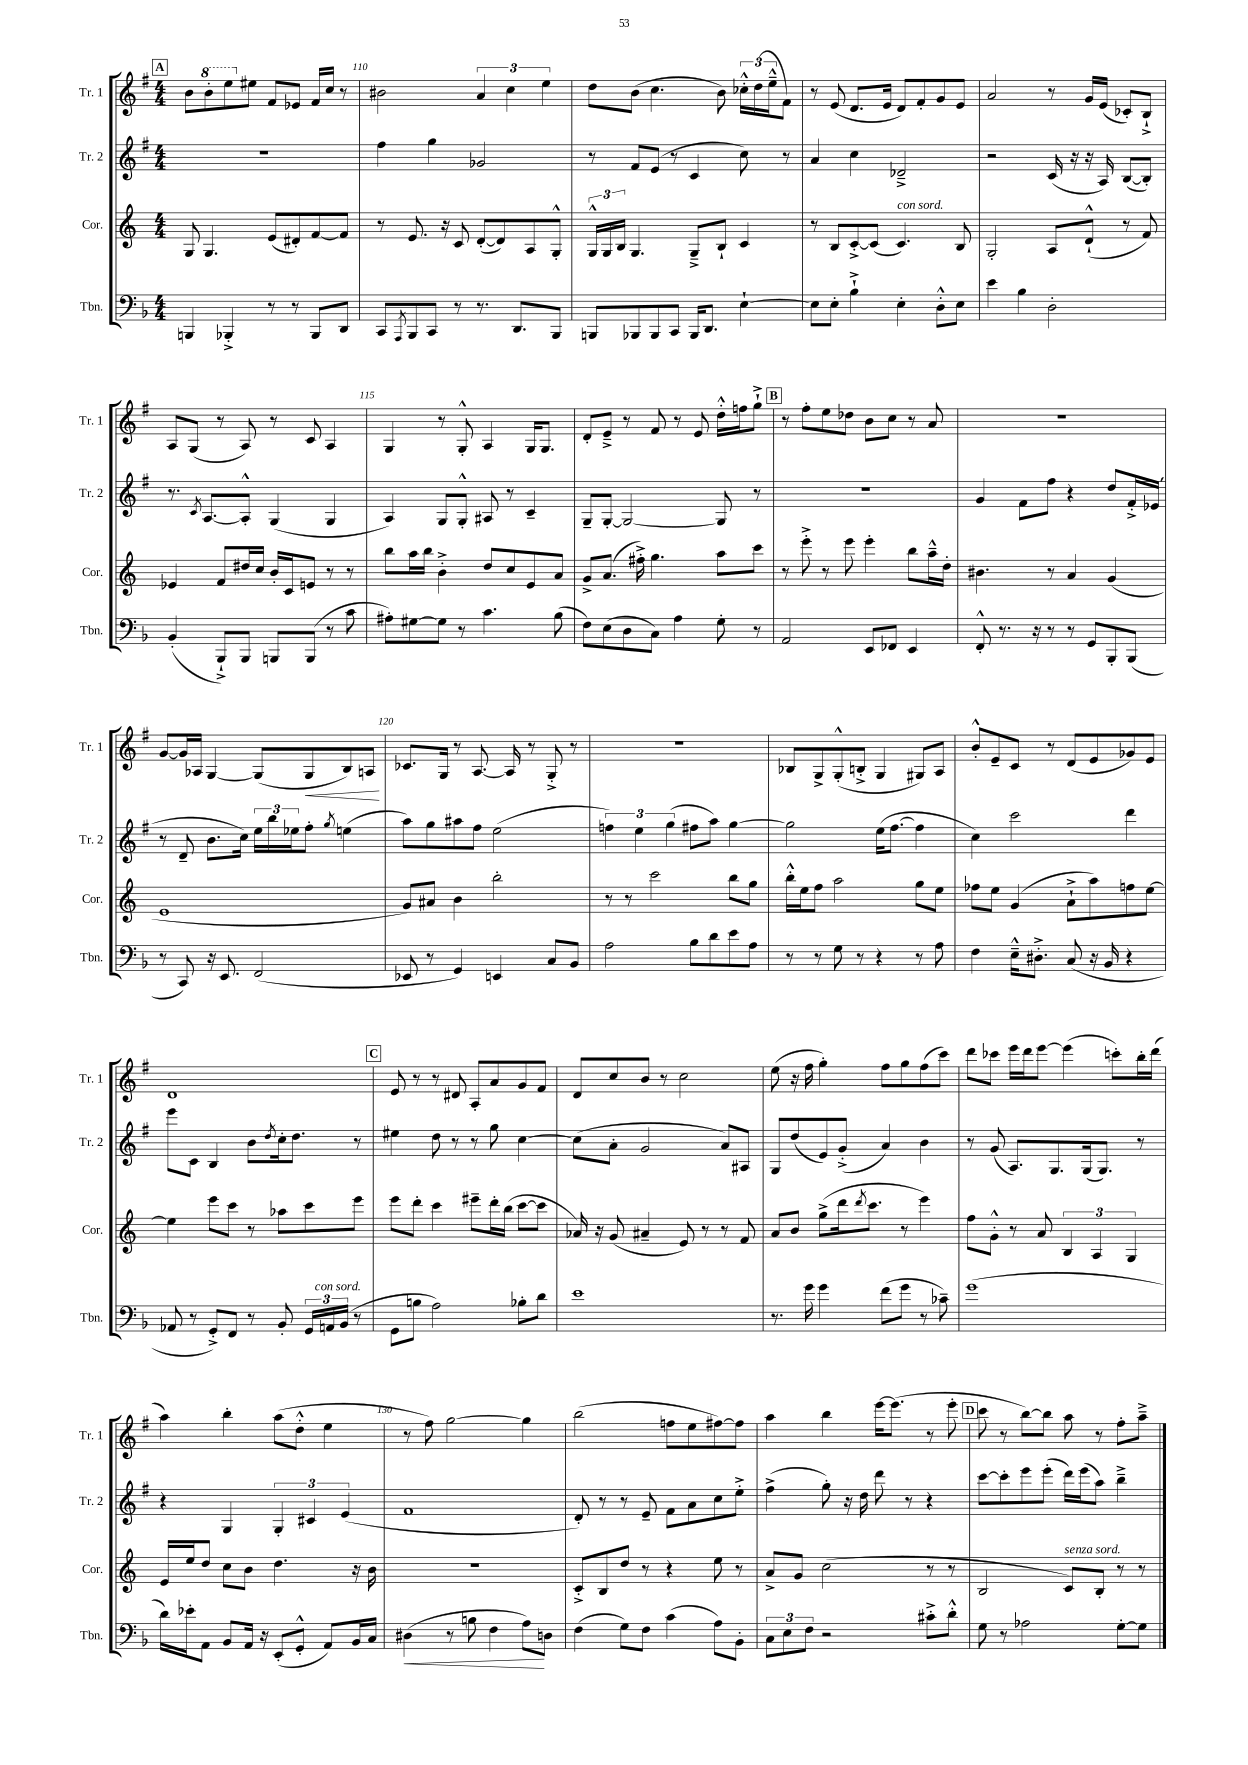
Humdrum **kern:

**kern	**kern	**kern	**kern
*staff4	*staff3	*staff2	*staff1
*clefF4	*clefG2	*clefG2	*clefG2
*k[b-]	*k[]	*k[f#]	*k[f#]
*M4/4	*M4/4	*M4/4	*M4/4
4BBB	8G	1r	8b
.	4.G	.	8bb'
4BBB-'^	.	.	8eee
.	.	.	8ee#
8r	(8e	.	8f#
8r	8d#')	.	8e-
8BBB-	[8f	.	16f#
.	.	.	16cc
8DD	8f]	.	8r
=	=	=	=
8CC	8r	4ff#	2b#
8qAAA	.	.	.
8BBB-	8.e	.	.
8CC	.	4gg	.
.	16r	.	.
8r	8c	.	.
8.r	([8d'	2g-	6a
.	8d])	.	.
.	.	.	6cc
8.DD	.	.	.
.	8A	.	.
.	.	.	6ee
8BBB-	8G'^^	.	.
=	=	=	=
8BBB	24G^^	8r	8dd
.	24G	.	.
.	24B	.	.
8BBB-	4.G	8f#	(8b
8BBB-	.	(8e	4.cc
8CC	.	8r	.
16BBB-	8G~^	4c	.
8.DD	.	.	.
.	8B`	.	8b)
[4E`	4c	8cc)	24cc-'^^
.	.	.	(24dd
.	.	.	24ee~^^
.	.	8r	8f#)
=	=	=	=
8E]	8r	4a	8r
8E'	8B	.	(8e
4B-`^	[8c'^	4cc	8.d
.	(8c]	.	.
.	.	.	16e
4E'	4.c)	2d-~^	8d)
.	.	.	8f#'
8D'^^	.	.	8g
8E	8B	.	8e
=	=	=	=
4e	2G'	2r	2a
4B-	.	.	.
2D'	8A	(16c	8r
.	.	16r	.
.	(8d`^^	16r	16g
.	.	16A)	(16e
.	8r	([8B	8c-')
.	8f)	8B'])	8B`^
=	=	=	=
(4BB-'	4e-	8.r	8A
.	.	.	(8G
.	.	8qc	.
.	.	[8.A	.
8BBB-`^)	8f	.	8r
8BBB-	16dd#	8A'^^]	8A)
.	16cc	.	.
8BBB	16b'	(4G	8r
.	16c	.	.
(8BBB	8e	.	8c
8r	8r	4G	4A
8c	8r	.	.
=	=	=	=
8A#')	8bb	4A)	4G
[8G#	16aa	.	.
.	16bb	.	.
8G#]	4b'^	8G	8r
8r	.	8G'^^	8G'^^
4.c	8dd	8A#	4A
.	8cc	8r	.
.	8e	4c~	16G
.	.	.	8.G
(8B-	8a	.	.
=	=	=	=
8F)	8g^	8G~	8d'
(8E	(8.a	[8G'	8e~^
8D	.	2G_	8r
.	16ff#'^)	.	.
8C)	4.gg	.	8f#
4A	.	.	8r
.	.	.	8e
8G'	8aa	8G]	16dd'^^
.	.	.	16ff
8r	8ccc	8r	8gg`^
=	=	=	=
2AA	8r	1r	8r
.	8eee'^	.	8ff#'
.	8r	.	8ee
.	8eee	.	8dd-
8EE	4eee'	.	8b
8FF-	.	.	8cc
4EE	8bb	.	8r
.	16aa~^^	.	8a
.	16dd'	.	.
=	=	=	=
8FF'^^	4.b#	4g	1r
8.r	.	.	.
.	.	8f#	.
16r	.	.	.
8r	8r	8ff#	.
8r	4a	4r	.
8GG	.	.	.
8BBB-'	(4g	8dd	.
(8BBB-	.	16f#'^	.
.	.	(16e-	.
=	=	=	=
8r	1e	8r	[8g
8CC)	.	8d~	16g]
.	.	.	16A-
16r	.	8.b	[4G
8.EE	.	.	.
.	.	16cc)	.
(2FF	.	24ee	(8G]
.	.	24bb	.
.	.	24ee-	.
.	.	8ff#'	8G
.	.	8qgg	.
.	.	(4ee	8B)
.	.	.	8A
=	=	=	=
8EE-	8g)	8aa)	8.c-
8r	8a#	8gg	.
.	.	.	16G
4GG)	4b	8aa#	8r
.	.	8ff#	[8.A
4EE	2bb'	(2ee	.
.	.	.	16A]
.	.	.	8r
8C	.	.	8G'^
8BB-	.	.	8r
=	=	=	=
2A	8r	6ff)	1r
.	8r	.	.
.	.	6ee	.
.	2ccc	.	.
.	.	(6gg	.
8B-	.	8ff#	.
8d	.	8aa)	.
8e	8bb	[4gg	.
8A	8gg	.	.
=	=	=	=
8r	16bb'^^	2gg]	8B-
.	16ee	.	.
8r	8ff	.	8G^
8G	2aa	.	(8G'^^
8r	.	.	8B'^
4r	.	(16ee	4G
.	.	[8.ff#	.
8r	8gg	4ff#]	8G#)
8A	8ee	.	8A
=	=	=	=
4F	8ff-	4cc)	8b'^^
.	8ee	.	8e~
16E~^^	(4g	2ccc	8c
8.D#'^	.	.	.
.	.	.	8r
(8C	8a`^	.	(8d
16r	8aa)	.	8e
16BB-	.	.	.
4r	8ff	4ddd	8g-)
.	[8ee	.	8e
=	=	=	=
8AA-	4ee]	8eee	1d
8r	.	8c	.
8GG'^)	8eee	4B	.
8FF	8ccc	.	.
8r	8r	8b	.
.	.	8qdd	.
8BB-'	8aa-	16cc'	.
.	.	8.dd	.
24GG	8ccc	.	.
24AA	.	.	.
(24BB-	.	.	.
8r	8eee	8r	.
=	=	=	=
8GG	8eee	4ee#	8e
8B	8ddd'	.	8r
2A)	4ccc	8dd	8r
.	.	8r	8d#
.	8eee#~	8r	8A'
.	16ddd'	8gg	8a
.	(16bb	.	.
8B-'	[8ccc	[4cc	8g
8d	8ccc]	.	8f#
=	=	=	=
1e	16a-)	(8cc]	8d
.	16r	.	.
.	(8g	8a'	8cc
.	4a#~	2g	8b
.	.	.	8r
.	8e)	.	2cc
.	8r	.	.
.	8r	8a)	.
.	8f	8A#	.
=	=	=	=
8.r	8a	8G	(8ee
.	8b	(8dd	16r
16g	.	.	16ff#
4g	(8gg^	8e)	4gg')
.	16ddd	(8g'^	.
.	8qddd	.	.
.	8.ccc	.	.
(8f	.	4a)	8ff#
8g	8r	.	8gg
8r	4eee)	4b	(8ff#
8c-~)	.	.	8ccc)
=	=	=	=
(1g	8ff	8r	8ddd
.	8g'^^	(8g	8ccc-
.	8r	8.A)	16eee
.	.	.	16ddd
.	8a	.	[8eee
.	.	8.G	.
.	6B	.	(4eee]
.	.	(16G	.
.	6A	.	.
.	.	8.G)	.
.	.	.	8ccc')
.	6G	.	.
.	.	8r	16bb'
.	.	.	(16ddd
=	=	=	=
16d)	16e	4r	4aa)
16e-'	16ee	.	.
8AA	8dd	.	.
8BB-	8cc	4G	4bb'
16AA	8b	.	.
16r	.	.	.
(8EE'	4.dd	6G'	(8aa
8GG'^^	.	.	8dd'^^
.	.	6c#	.
8AA)	.	.	4ee
.	.	(6e	.
16BB-	16r	.	.
16C	16b	.	.
=	=	=	=
(4D#	1r	1f#	8r
.	.	.	8ff#)
8r	.	.	[2gg
8B	.	.	.
4F	.	.	.
8A)	.	.	4gg]
8D	.	.	.
=	=	=	=
(4F	8c'^	8d')	(2bb
.	8B	8r	.
8G)	8dd	8r	.
8F	8r	8e~	.
(4c	4r	8f#	8ff
.	.	8a	8ee
8A)	8ee	8cc	[8ff#)
8BB-'	8r	8ee'^	8ff#]
=	=	=	=
12C	8a^	(4ff#^	4aa
12E	.	.	.
.	8g	.	.
12F	.	.	.
2r	(2cc	8gg')	4bb
.	.	16r	.
.	.	16dd	.
.	.	8ddd	[16eee
.	.	.	(8.eee]
.	.	8r	.
8c#'^	8r	4r	8r
8d'^^	8r	.	8eee'
=	=	=	=
8G	2B	[8ccc	8ccc
8r	.	8ccc']	8r
2A-	.	8eee	[8bb)
.	.	(8eee'	8bb]
.	8c)	16ddd)	8aa
.	.	(16eee	.
.	8B'	8aa)	8r
[8G'	8r	4bb~^	8ff#'
8G]	8r	.	8aa~^
==	==	==	==
*-	*-	*-	*-
